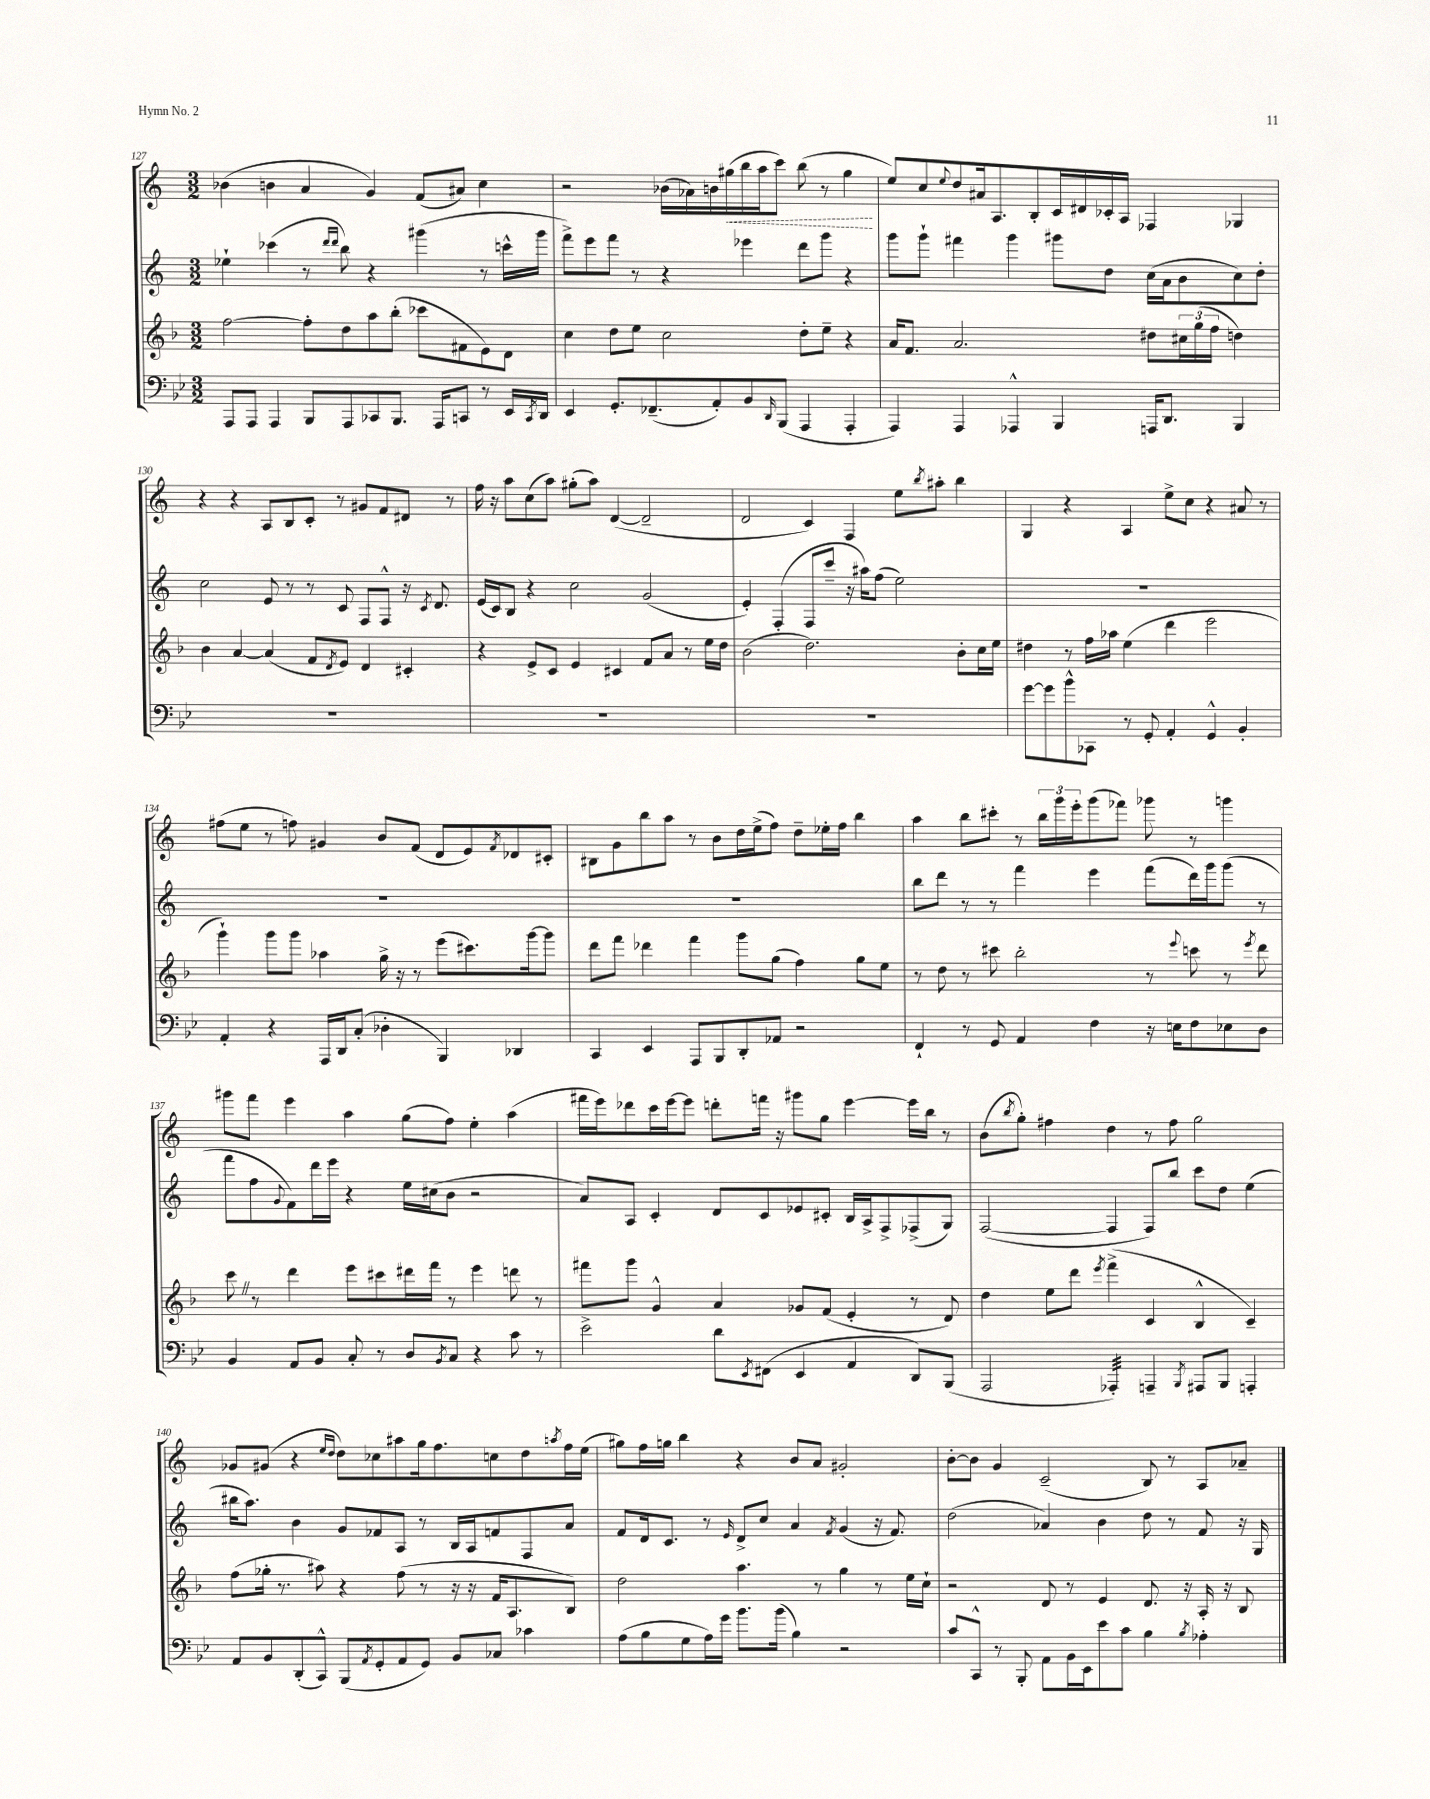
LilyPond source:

<<
\new StaffGroup <<
\new Staff = "s0" {
    \clef treble \key c \major \numericTimeSignature \time 3/2
    bes'4( b'4 a'4 g'4) f'8( ais'8) c''4 |
    r2 bes'16( aes'16) b'16 \once \override Hairpin.style = #'dashed-line gis''16\<( b''16 a''16 c'''8) b''8( r8 gis''4\! |
    e''8) c''8 \appoggiatura { e''8 } d''8 ais'16 a8. b8-. c'16 dis'16 ces'16-. a16 fes4 ges4 |
    r4 r4 a8 b8 c'8-. r8 gis'8 f'8 dis'8 r8 |
    f''16 r16 a''8 c''8( a''8) gis''8-.( a''8) d'4~( d'2-- |
    d'2 c'4) f4 e''8 \acciaccatura { b''8 } ais''8-. b''4 |
    g4 r4 a4 e''8-> c''8 r4 ais'8 r8 |
    fis''8( e''8 r8 f''8) gis'4 b'8 f'8( d'8 e'8) \acciaccatura { f'8 } des'8 cis'8-. |
    bis8 g'8 b''8 a''8 r8 b'8 d''16 e''16->( f''8) d''8-- ees''16-. f''16 b''4 |
    a''4 b''8 cis'''8-. r8 \tuplet 3/2 { b''16 g'''16 e'''16-. } g'''8( fes'''8) ges'''8 r8 g'''4 |
    gis'''8 f'''8 e'''4 a''4 g''8( f''8) e''4-. a''4( |
    fis'''16 e'''16) des'''8 c'''16 e'''16~ e'''8 d'''8-. f'''16 r16 gis'''8 g''8 e'''4~ e'''16 b''16 r8 |
    b'8( \acciaccatura { b''8 } g''8-.) fis''4 d''4 r8 fis''8 g''2 |
    ges'8 gis'8( r4 \grace { e''16 d''16 } d''8) ces''8 ais''8 g''16 f''8. c''8 d''8 \acciaccatura { a''8 } f''16 e''16( |
    gis''8) f''16 g''16 b''4 r4 b'8 a'8 gis'2-. |
    b'8~-. b'8 g'4 c'2--( b8) r8 a8 aes'8-- \bar "|." |
}
\new Staff = "s1" {
    \clef treble \key c \major \numericTimeSignature \time 3/2
    ees''4-! ces'''4( r8 \grace { d'''16 d'''16 } b''8) r4 gis'''4( r8 c'''16-^ gis'''16 |
    f'''8->) e'''8 f'''8 r8 r4 ees'''4 d'''8 g'''8 r4 |
    g'''8 g'''8-! fis'''4 g'''4 gis'''8 d''8 c''16( a'16 b'8 c''8) d''8-. |
    c''2 e'8 r8 r8 c'8 f8 f8-^ r16 \acciaccatura { c'8 } d'8. |
    e'16( c'16) b8 r4 c''2 g'2( |
    e'4-.) f4-.( f8 c'''8-- r16 ais''16) f''8( e''2) |
    R1. |
    R1. |
    R1. |
    b''8 d'''8 r8 r8 f'''4 e'''4 f'''8( d'''16) g'''16 g'''8( r8 |
    f'''8 f''8 \appoggiatura { g'8 } f'8) d'''16 e'''16 r4 e''16 cis''16( b'8 r2 |
    a'8) a8 c'4-. d'8 c'8 ees'8 cis'8-. b16 a16-> f8-> fes8->( g8) |
    f2~( f4 f8) b''8 c'''8 d''8 e''4( |
    bis''16 a''8.) b'4 g'8 fes'8 a8 r8 b16 a16 f'8 f8 a'8 |
    f'8 d'16 c'8. r8 \grace { e'16 } d'8-> c''8 a'4 \acciaccatura { f'8 } g'4( r16 f'8.) |
    d''2( aes'4) b'4 d''8 r8 f'8 r16 g16 \bar "|." |
}
\new Staff = "s2" {
    \clef treble \key f \major \numericTimeSignature \time 3/2
    f''2~ f''8-. d''8 a''8 bes''8-.( ces'''8 fis'8 e'8) d'8 |
    c''4 d''8 e''8 c''2 d''8-. e''8-- r4 |
    a'16 f'8. a'2. dis''8 \tuplet 3/2 { cis''16 g''16( f''16 } d''4) |
    bes'4 a'4~ a'4( f'8 \acciaccatura { d'8 } e'8) d'4 cis'4-. |
    r4 e'8-> c'8 e'4 cis'4 f'8 a'8 r8 e''16 d''16 |
    bes'2( d''2.) bes'8-. c''16 e''16 |
    dis''4 r8 f''16 aes''16 e''4( d'''4 e'''2 |
    g'''4-!) g'''8 g'''8 aes''4 g''16-> r16 r8 e'''8( cis'''8.) g'''16~ g'''8 |
    d'''8 f'''8 des'''4 f'''4 g'''8 g''8( f''4) g''8 e''8 |
    r8 d''8 r8 cis'''8 bes''2-. r8 \appoggiatura { e'''8 } c'''8 r8 \acciaccatura { e'''8 } d'''8 |
    c'''8 \once \override BreathingSign.text = \markup { \musicglyph "scripts.caesura.straight" } \breathe r8 d'''4 e'''8 cis'''8 dis'''16 f'''16 r8 e'''4 d'''8 r8 |
    fis'''8 g'''8 g'4-^ a'4 ges'8 f'8( e'4-. r8 d'8) |
    d''4 e''8 d'''8 \acciaccatura { e'''8 } f'''4->( c'4 bes4-^ c'4--) |
    f''8( ges''16-. r8. ais''8) r4 f''8( r8 r16 r16 f'16 a8. bes8) |
    d''2 a''4. r8 g''4 r8 e''16 c''16-! |
    r2 d'8 r8 e'4 d'8. r16 a16-. r16 bes8 \bar "|." |
}
\new Staff = "s3" {
    \clef bass \key bes \major \numericTimeSignature \time 3/2
    a,,8 a,,8 a,,4 bes,,8 a,,8 ces,8 bes,,8. a,,16 c,8 r8 ees,16 \acciaccatura { c,8 } d,16 |
    ees,4 g,8.-. fes,8.--( a,8-.) bes,8 \grace { d,16 } bes,,8( a,,4 a,,4-. |
    a,,4) a,,4 aes,,4-^ bes,,4 a,,16 d,8. bes,,4 |
    R1. |
    R1. |
    R1. |
    g'8~ g'8 bes'8-^ ces,8 r8 g,8-. a,4-. g,4-^ bes,4-. |
    a,4-. r4 a,,16 d,16 c8-.( des4-. bes,,4) des,4 |
    c,4 ees,4 a,,8 bes,,8 d,8-. aes,8 r2 |
    f,4-! r8 g,8 a,4 f4 r16 e16 f8 ees8 d8 |
    bes,4 a,8 bes,8 c8-. r8 d8 \acciaccatura { bes,8 } c8 r4 c'8 r8 |
    ees'2-> d'8 \acciaccatura { ees,8 } fis,8( ees,4 a,4 d,8) bes,,8( |
    a,,2 aes,,4:32-.) a,,4-- \acciaccatura { bes,,8 } ais,,8 bes,,8 a,,4-. |
    a,8 bes,8 d,8-.( c,8-^) bes,,8( \acciaccatura { a,8 } g,8-. a,8 g,8) bes,8 ces8 ces'4 |
    a8( bes8 g8 a16) g'16 bes'8. bes'16( bes4) r2 |
    c'8 c,8-^ r8 bes,,8-. a,8 bes,16 ees,16 ees'8 c'8 bes4 \acciaccatura { bes8 } aes4-. \bar "|." |
}
>>
>>
\layout { \context { \Score currentBarNumber = #127 } }
